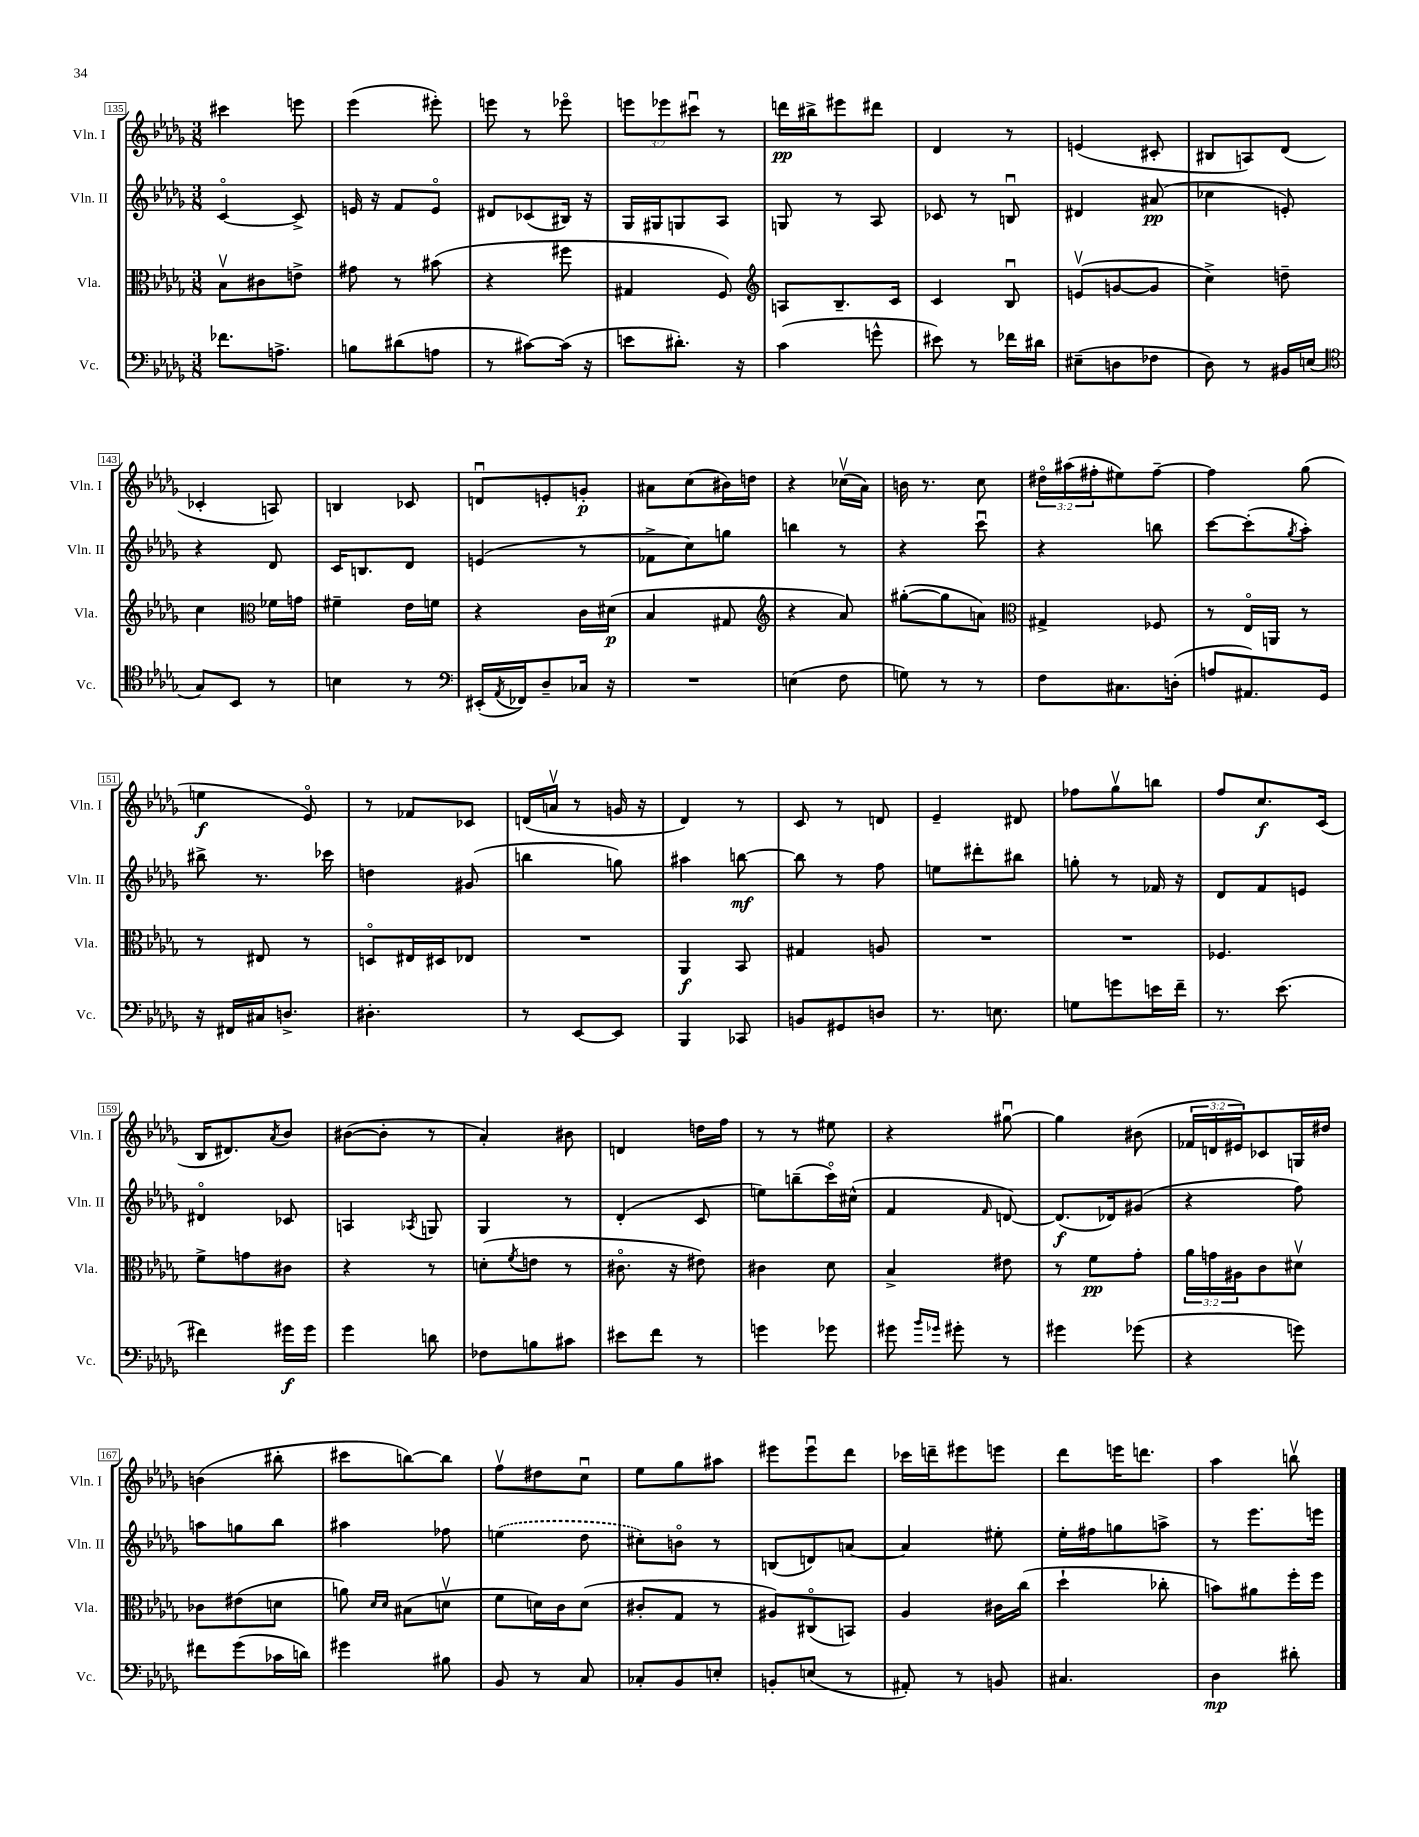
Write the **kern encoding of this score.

**kern	**dynam	**kern	**dynam	**kern	**dynam	**kern	**dynam
*part4	*part4	*part3	*part3	*part2	*part2	*part1	*part1
*staff4	*staff4	*staff3	*staff3	*staff2	*staff2	*staff1	*staff1
*I"Vc.	*	*I"Vla.	*	*I"Vln. II	*	*I"Vln. I	*
*I'Vc.	*	*I'Vla.	*	*I'Vln. II	*	*I'Vln. I	*
*clefF4	*	*clefC3	*	*clefG2	*	*clefG2	*
*k[b-e-a-d-g-]	*	*k[b-e-a-d-g-]	*	*k[b-e-a-d-g-]	*	*k[b-e-a-d-g-]	*
*M3/8	*	*M3/8	*	*M3/8	*	*M3/8	*
=135	=135	=135	=135	=135	=135	=135	=135
8.f-X\L	.	8B-v\L	.	[4c/	.	4ccc#X\	.
.	.	8c#X\	.	.	.	.	.
8.An^\J	.	.	.	.	.	.	.
.	.	8en^\J	.	8c^/]	.	8eeen\	.
=136	=136	=136	=136	=136	=136	=136	=136
8Bn\L	.	8g#X\	.	16en/	.	(4eee-\	.
.	.	.	.	16r	.	.	.
(8d#X\	.	8r	.	8f/L	.	.	.
8An\J	.	(8b#X\	.	8e/J	.	8eee#X'\)	.
=137	=137	=137	=137	=137	=137	=137	=137
8r	.	4r	.	8d#X/L	.	8eeen\	.
[8c#X\L)	.	.	.	(8c-X/	.	8r	.
(16c#\Jk]	.	8ff#X\	.	16B#X/Jk)	.	8eee-X\	.
16r	.	.	.	16r	.	.	.
=138	=138	=138	=138	=138	=138	=138	=138
8en\L	.	4G#X/	.	16G-/LL	.	12eeen\L	.
.	.	.	.	16G#X/J	.	.	.
.	.	.	.	.	.	12eee-X\	.
8.d#X'\J)	.	.	.	8Gn/	.	.	.
.	.	.	.	.	.	12ccc#Xu\J	.
.	.	8F/)	.	8A-/J	.	8r	.
16r	.	.	.	.	.	.	.
=139	=139	=139	=139	=139	=139	=139	=139
*	*	*clefG2	*	*	*	*	*
(4c\	.	8An/L	.	8Gn/	.	16dddn\LL	pp
.	.	.	.	.	.	16bb#X^\J	.
.	.	8.B-~/	.	8r	.	8eee#X\	.
8gn^^\	.	.	.	8A-/	.	8ddd#X\J	.
.	.	16c/Jk	.	.	.	.	.
=140	=140	=140	=140	=140	=140	=140	=140
8e#X\)	.	4c/	.	8c-X/	.	4d-/	.
8r	.	.	.	8r	.	.	.
16f-X\LL	.	8B-u/	.	8Bnu/	.	8r	.
16d#X\JJ	.	.	.	.	.	.	.
=141	=141	=141	=141	=141	=141	=141	=141
(8E#X~\L	.	(8env/L	.	4d#X/	.	(4en/	.
8Dn\	.	[8gn/	.	.	.	.	.
8F-X\J	.	8g/J]	.	(8a#X/	pp	8c#X'/	.
=142	=142	=142	=142	=142	=142	=142	=142
8D-\)	.	4cc^\)	.	4cc-X\	.	8B#X/L	.
8r	.	.	.	.	.	8An/)	.
16BB#X/LL	.	8ddn~\	.	8en'/)	.	(8d-/J	.
(16En/JJ	.	.	.	.	.	.	.
!!LO:LB:g=z
=143	=143	=143	=143	=143	=143	=143	=143
*clefC4	*	*	*	*	*	*	*
8G-/L)	.	4cc\	.	4r	.	4c-X'/	.
8BB-/J	.	.	.	.	.	.	.
*	*	*clefC3	*	*	*	*	*
8r	.	16f-X\LL	.	8d-/	.	8An/)	.
.	.	16gn\JJ	.	.	.	.	.
=144	=144	=144	=144	=144	=144	=144	=144
4Bn\	.	4f#X~\	.	16c/KL	.	4Bn/	.
.	.	.	.	8.Bn/	.	.	.
8r	.	16e-\LL	.	8d-/J	.	8c-X/	.
.	.	16fn\JJ	.	.	.	.	.
=145	=145	=145	=145	=145	=145	=145	=145
*clefF4	*	*	*	*	*	*	*
(16EE#X'/LL	.	4r	.	(4en/	.	8dnu/L	.
8qAA-/	.	.	.	.	.	.	.
16FF-X/J)	.	.	.	.	.	.	.
8D-~/	.	.	.	.	.	8en'/	.
16C-X/Jk	.	16c\LL	.	8r	.	8gn'/J	p
16r	.	(16d#X\JJ	p	.	.	.	.
=146	=146	=146	=146	=146	=146	=146	=146
4.r	.	4B-/	.	8f-X^\L	.	8a#X\L	.
.	.	.	.	8cc\)	.	(8cc\	.
.	.	8G#X/	.	8ggn\J	.	16b#X\L)	.
.	.	.	.	.	.	16ddn\JJ	.
=147	=147	=147	=147	=147	=147	=147	=147
*	*	*clefG2	*	*	*	*	*
(4En\	.	4r	.	4bbn\	.	4r	.
8F\	.	8a-/)	.	8r	.	(16cc-Xv\LL	.
.	.	.	.	.	.	16a-\JJ)	.
=148	=148	=148	=148	=148	=148	=148	=148
8Gn\)	.	([8gg#X'\L	.	4r	.	16bn\	.
.	.	.	.	.	.	8.r	.
8r	.	8gg#\]	.	.	.	.	.
8r	.	8an\J)	.	8cccu\	.	8cc\	.
=149	=149	=149	=149	=149	=149	=149	=149
*	*	*clefC3	*	*	*	*	*
8F\L	.	4G#X^/	.	4r	.	24dd#X\LL	.
.	.	.	.	.	.	(24aa#X\	.
.	.	.	.	.	.	24ff#X'\J	.
8.C#X\	.	.	.	.	.	8ee#X\)	.
.	.	8F-X/	.	8bbn\	.	[8ff#~\J	.
(16Dn'\Jk	.	.	.	.	.	.	.
=150	=150	=150	=150	=150	=150	=150	=150
8An/L	.	8r	.	[8ccc\L	.	4ff#\]	.
8.AA#X/)	.	16E-/LL	.	(8ccc'\]	.	.	.
.	.	16AAn/JJ	.	.	.	.	.
.	.	.	.	8qgg-/	.	.	.
.	.	8r	.	8aa-'\J)	.	(8gg-\	.
16GG-/Jk	.	.	.	.	.	.	.
!!LO:LB:g=z
=151	=151	=151	=151	=151	=151	=151	=151
16r	.	8r	.	8bb#X^\	.	4een\	f
16FF#X/LL	.	.	.	.	.	.	.
16C#X/J	.	8E#X/	.	8.r	.	.	.
8.Dn^/J	.	.	.	.	.	.	.
.	.	8r	.	.	.	8e-/)	.
.	.	.	.	16ccc-X\	.	.	.
=152	=152	=152	=152	=152	=152	=152	=152
4.D#X'\	.	8Dn/L	.	4ddn\	.	8r	.
.	.	16E#X/L	.	.	.	8f-X/L	.
.	.	16D#X/J	.	.	.	.	.
.	.	8E-X/J	.	(8g#X/	.	8c-X/J	.
=153	=153	=153	=153	=153	=153	=153	=153
8r	.	4.r	.	4bbn\	.	(16dn/LL	.
.	.	.	.	.	.	16anv/JJ	.
[8EE-/L	.	.	.	.	.	8r	.
8EE-/J]	.	.	.	8ggn\)	.	16gn/	.
.	.	.	.	.	.	16r	.
=154	=154	=154	=154	=154	=154	=154	=154
4BBB-/	.	4AA-/	f	4aa#X\	.	4d-/)	.
8CC-X/	.	8BB-/	.	[8bbn\	mf	8r	.
=155	=155	=155	=155	=155	=155	=155	=155
8BBn/L	.	4G#X/	.	8bb\]	.	8c/	.
8GG#X/	.	.	.	8r	.	8r	.
8Dn/J	.	8An/	.	8ff\	.	8dn/	.
=156	=156	=156	=156	=156	=156	=156	=156
8.r	.	4.r	.	8een\L	.	4e-~/	.
.	.	.	.	8ddd#X'\	.	.	.
8.En\	.	.	.	.	.	.	.
.	.	.	.	8bb#X\J	.	8d#X/	.
=157	=157	=157	=157	=157	=157	=157	=157
8Gn\L	.	4.r	.	8ggn'\	.	8ff-X\L	.
8gn\	.	.	.	8r	.	8gg-v\	.
16en\L	.	.	.	16f-X/	.	8bbn\J	.
16f~\JJ	.	.	.	16r	.	.	.
=158	=158	=158	=158	=158	=158	=158	=158
8.r	.	4.F-X/	.	8d-/L	.	8ff/L	.
.	.	.	.	8f/	.	8.cc/	f
(8.e-\	.	.	.	.	.	.	.
.	.	.	.	8en/J	.	.	.
.	.	.	.	.	.	(16c/Jk	.
!!LO:LB:g=z
=159	=159	=159	=159	=159	=159	=159	=159
4f#X\)	.	8f^\L	.	4d#X/	.	16B-/KL	.
.	.	.	.	.	.	8.d#X/)	.
.	.	8gn\	.	.	.	.	.
.	.	.	.	.	.	8qa-/	.
16g#X\LL	f	8c#X\J	.	8c-X/	.	8b-/J	.
16g#\JJ	.	.	.	.	.	.	.
=160	=160	=160	=160	=160	=160	=160	=160
4g-\	.	4r	.	4An/	.	([8b#X\L	.
.	.	.	.	.	.	8b#'\J]	.
.	.	.	.	8qA-X/	.	.	.
8dn\	.	8r	.	8Gn/	.	8r	.
=161	=161	=161	=161	=161	=161	=161	=161
8F-X\L	.	(8dn'\L	.	4G-/	.	4a-'/)	.
.	.	8qf/	.	.	.	.	.
8Bn\	.	8en\J	.	.	.	.	.
8c#X\J	.	8r	.	8r	.	8b#X\	.
=162	=162	=162	=162	=162	=162	=162	=162
8e#X\L	.	8.c#X\	.	(4d-'/	.	4dn/	.
8f\J	.	.	.	.	.	.	.
.	.	16r	.	.	.	.	.
8r	.	8e#X\)	.	8c/	.	16ddn\LL	.
.	.	.	.	.	.	16ff\JJ	.
=163	=163	=163	=163	=163	=163	=163	=163
4gn\	.	4c#X\	.	8een\L)	.	8r	.
.	.	.	.	(8bbn~\	.	8r	.
8g-X\	.	8d-\	.	16ccc\L)	.	8ee#X\	.
.	.	.	.	(16cc#X^^\JJ	.	.	.
=164	=164	=164	=164	=164	=164	=164	=164
8g#X\	.	4B-^/	.	4f/	.	4r	.
16qqb-/LL	.	.	.	.	.	.	.
16qqg-X/JJ	.	.	.	.	.	.	.
8g#X'\	.	.	.	.	.	.	.
.	.	.	.	16qqf/	.	.	.
8r	.	8e#X\	.	[8dn/)	.	[8gg#Xu\	.
=165	=165	=165	=165	=165	=165	=165	=165
4g#X\	.	8r	.	(8.d/L]	f	4gg#\]	.
.	.	8f\L	pp	.	.	.	.
.	.	.	.	16d-X/k)	.	.	.
(8g-X\	.	8g-'\J	.	(8g#X/J	.	(8b#X\	.
=166	=166	=166	=166	=166	=166	=166	=166
4r	.	24a-\LL	.	4r	.	24f-X/LL	.
.	.	24gn\	.	.	.	24dn/	.
.	.	24A#X\J	.	.	.	24e#X/J)	.
.	.	8c\	.	.	.	8c-X/	.
8gn\)	.	8d#Xv\J	.	8ff\)	.	16Gn/L	.
.	.	.	.	.	.	16dd#X/JJ	.
!!LO:LB:g=z
=167	=167	=167	=167	=167	=167	=167	=167
8f#X\L	.	8c-X\L	.	8aan\L	.	(4bn\	.
(8g-\	.	(8e#X\	.	8ggn\	.	.	.
16c-X\L	.	8dn\J	.	8bb-\J	.	8bb#X'\	.
16dn\JJ)	.	.	.	.	.	.	.
=168	=168	=168	=168	=168	=168	=168	=168
4g#X\	.	8an\)	.	4aa#X\	.	8ccc#X\L	.
.	.	16qqd-/LL	.	.	.	.	.
.	.	16qqd-/JJ	.	.	.	.	.
.	.	(8B#X\L	.	.	.	[8bbn\)	.
8B#X\	.	8dnv\J	.	8ff-X\	.	8bb\J]	.
=169	=169	=169	=169	=169	=169	=169	=169
8BB-/	.	8f\L	.	(4een\	.	8ffv\L	.
8r	.	16dn\L)	.	.	.	8dd#X\	.
.	.	16c\J	.	.	.	.	.
8C/	.	(8d\J	.	8dd-\	.	8ccu\J	.
=170	=170	=170	=170	=170	=170	=170	=170
8C-X'/L	.	8c#X'/L	.	8cc#X'\L)	.	8ee-\L	.
8BB-/	.	8G-/J	.	8bn\J	.	8gg-\	.
8En'/J	.	8r	.	8r	.	8aa#X\J	.
=171	=171	=171	=171	=171	=171	=171	=171
8BBn'/L	.	8A#X/L)	.	(8Bn/L	.	8eee#X\L	.
(8En/J	.	(8C#X/	.	8dn/)	.	8eee#u\	.
8r	.	8BBn/J)	.	[8an/J	.	8ddd-\J	.
=172	=172	=172	=172	=172	=172	=172	=172
8AA#X'/)	.	4A-/	.	4a/]	.	16ccc-X\LL	.
.	.	.	.	.	.	16dddn~\J	.
8r	.	.	.	.	.	8eee#X\	.
8BBn/	.	16c#X\LL	.	8ee#X'\	.	8eeen\J	.
.	.	(16cc\JJ	.	.	.	.	.
=173	=173	=173	=173	=173	=173	=173	=173
4.C#X/	.	4dd-`\	.	16ee-'\LL	.	8ddd-\L	.
.	.	.	.	16ff#X\J	.	.	.
.	.	.	.	8ggn\	.	16eeen\K	.
.	.	.	.	.	.	8.dddn\J	.
.	.	8cc-X'\	.	8aan^\J	.	.	.
=174	=174	=174	=174	=174	=174	=174	=174
4D-\	mp	8bn\L)	.	8r	.	4aa-\	.
.	.	8a#X\	.	8.eee-\L	.	.	.
8d#X'\	.	16ff'\L	.	.	.	8bbnv\	.
.	.	16ff\JJ	.	16eeen\Jk	.	.	.
==	==	==	==	==	==	==	==
*-	*-	*-	*-	*-	*-	*-	*-
